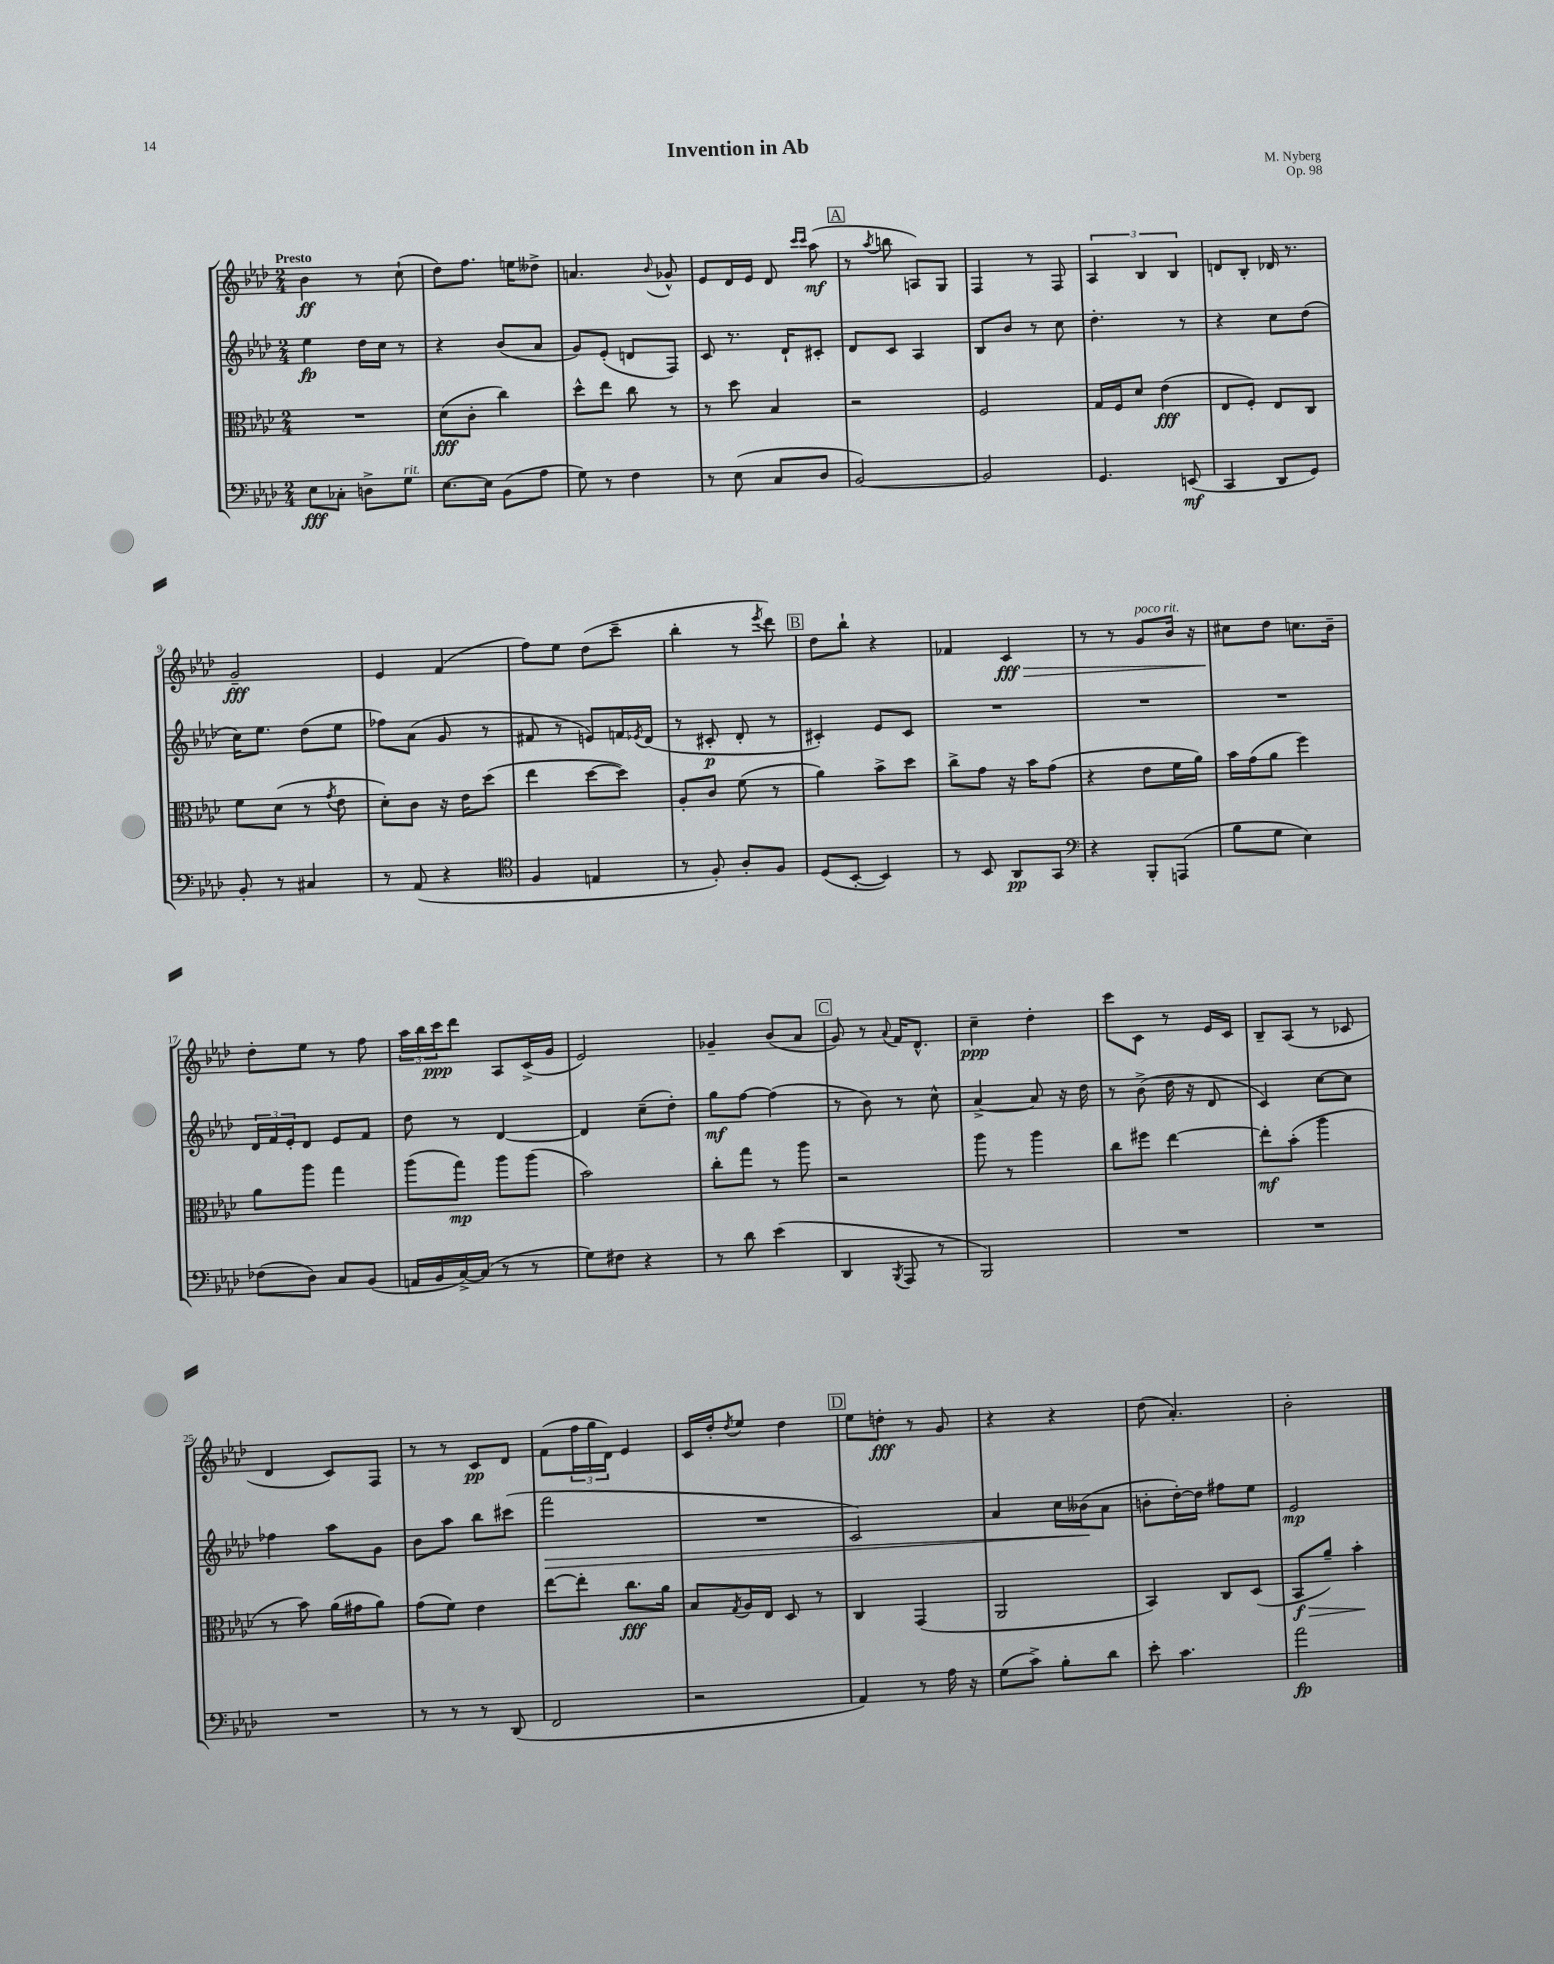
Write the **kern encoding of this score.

**kern	**kern	**kern	**kern
*staff4	*staff3	*staff2	*staff1
*clefF4	*clefC3	*clefG2	*clefG2
*k[b-e-a-d-]	*k[b-e-a-d-]	*k[b-e-a-d-]	*k[b-e-a-d-]
*M2/4	*M2/4	*M2/4	*M2/4
8E-	2r	4ee-	4b-
8C-'	.	.	.
8D^	.	16dd-	8r
.	.	16cc	.
8G	.	8r	(8cc`
=	=	=	=
[8.E-	(8d-	4r	8dd-)
.	8c'	.	8.ff
16E-]	.	.	.
(8BB-	4cc)	(8b-	.
.	.	.	16ee
8A-	.	8a-	8dd--^
=	=	=	=
8G)	8dd-^^	8g)	4.a
8r	8ee-	(8e-'	.
4F	8cc	8d	.
.	.	.	8qqb-
.	8r	8F)	8g-^^
=	=	=	=
8r	8r	8c	8e-
(8E-	8dd-	8.r	16d-
.	.	.	16e-
8C	4B-	.	8d-
.	.	16d-`	.
.	.	.	16qqccc
.	.	.	16qqccc
8D-	.	8c#'	(8aa-
=	=	=	=
[2BB-)	2r	8d-	8r
.	.	.	8qaa-
.	.	8c	8bb
.	.	4A-	8A)
.	.	.	8G
=	=	=	=
2BB-]	2F	8B-	4F
.	.	8b-	.
.	.	8r	8r
.	.	8cc	8F
=	=	=	=
4.GG	16G	4.dd-'	6A-
.	16F	.	.
.	8d-	.	.
.	.	.	6B-
.	(4e-	.	.
.	.	.	6B-
(8EE	.	8r	.
=	=	=	=
4CC	8E-	4r	8d
.	8F')	.	8B-'
8DD-	8E-	8cc	16d-
.	.	.	8.r
8GG)	8C	(8dd-	.
=	=	=	=
8BB-'	8f	16cc)	2g~
.	.	8.ee-	.
8r	(8d-	.	.
4C#	8r	(8dd-	.
.	8qg	.	.
.	8e-	8ee-	.
=	=	=	=
8r	8d-')	8ff-)	4e-
(8AA-	8c	(8a-	.
4r	16r	8g	(4f
.	16e-	.	.
.	(8dd-	8r	.
=	=	=	=
*clefC4	*	*	*
4F	4ee-	8f#	8ff)
.	.	8r	8ee-
4E	[8dd-	8e)	(8dd-
.	8dd-])	16f	8ccc~
.	.	8qe-	.
.	.	(16d-	.
=	=	=	=
8r	8A-'	8r	4bb-'
8F')	8c	8c#'	.
8A-'	(8f	8d-'	8r
.	.	.	8qeee-
8F	8r	8r	8ddd-)
=	=	=	=
(8D-	4a-)	4c#')	8dd-
[8BB-'	.	.	8bb-`
4BB-])	8b-^	8e-	4r
.	8dd-	8c#	.
=	=	=	=
8r	8cc^	2r	4f-
8BB-	8g	.	.
8AA-	16r	.	4c
.	16b-	.	.
8GG	(8g	.	.
=	=	=	=
*clefF4	*	*	*
4r	4r	2r	8r
.	.	.	8r
8BBB-'	8e-	.	8g
(8AAA	16f	.	16b-
.	16a-)	.	16r
=	=	=	=
8B-	16b-	2r	8cc#
.	(16g	.	.
8G	8a-	.	8dd-
4E-)	4ff)	.	8.cc
.	.	.	16b-~
=	=	=	=
(8F-	8a-	24d-	8dd-'
.	.	24f	.
.	.	24e-'	.
8D-)	8aa-	8d-	8ee-
8C	4gg	8e-	8r
(8BB-	.	8f	8ff
=	=	=	=
16AA	(8aa-	8dd-	24aa-
.	.	.	24bb-
16BB-	.	.	.
.	.	.	24ccc
[16C^)	8gg)	8r	8ddd-
(16C]	.	.	.
8r	8aa-	[4d-	8A-
8r	(8aa-	.	(16c^
.	.	.	16g
=	=	=	=
8G)	2b-)	4d-]	2e-)
8F#	.	.	.
4r	.	(8cc~	.
.	.	8dd-')	.
=	=	=	=
8r	8cc'	8gg	4g-~
8d-	8gg	[8ff	.
(4e-	8r	(4ff]	(8b-
.	8aa-	.	8a-
=	=	=	=
4DD-	2r	8r	8g)
.	.	8b-)	8r
8qBBB-	.	.	8qqa-
8AAA-	.	8r	16f
.	.	.	8.d-^^
8r	.	8cc^^	.
=	=	=	=
2BBB-)	8aa-	[4a-^	4cc~
.	8r	.	.
.	4aa-	8a-]	4dd-'
.	.	16r	.
.	.	16dd-	.
=	=	=	=
2r	8cc	8r	8ccc
.	8ff#	(8b-^	8c
.	[4ee-	16dd-	8r
.	.	16r	.
.	.	8d-	16e-
.	.	.	16c
=	=	=	=
2r	8ee-']	4c)	8B-~
.	(8b-'	.	(8A-
.	4aa-	[8cc	8r
.	.	8cc]	8c-
=	=	=	=
2r	8r	4ff-	4d-
.	8b-)	.	.
.	(16a-	8aa-	8c)
.	16g#	.	.
.	8a-)	8g	8F
=	=	=	=
8r	(8g	8b-	8r
8r	8f)	8aa-	8r
8r	4e-	8bb-	8c
(8DD-	.	(8ccc#	8d-
=	=	=	=
2FF	[8ee-	2fff	(8f
.	8ee-']	.	24ff
.	.	.	24gg
.	.	.	24d-)
.	8.cc	.	4e-
.	16a-	.	.
=	=	=	=
2r	8B-	2r	16c
.	.	.	16dd-'
.	8qG	.	8qdd-
.	16A-	.	8ee-
.	16E-	.	.
.	8D-	.	4dd-
.	8r	.	.
=	=	=	=
4AA-)	4C	2c)	8ee-
.	.	.	8dd'
8r	(4GG	.	8r
16A-	.	.	8g
16r	.	.	.
=	=	=	=
(8G	2AA-	4a-	4r
8c^)	.	.	.
8B-'	.	16cc	4r
.	.	(16b--	.
8d-	.	8a-	.
=	=	=	=
8e-'	4BB-)	8b'	(8dd-
4.c	.	[16dd-')	4.a-')
.	.	16dd-]	.
.	8C	8ff#	.
.	(8D-	8ee-	.
=	=	=	=
2a-	8BB-	2e-	2b-'
.	8a-~)	.	.
.	4b-'	.	.
==	==	==	==
*-	*-	*-	*-
